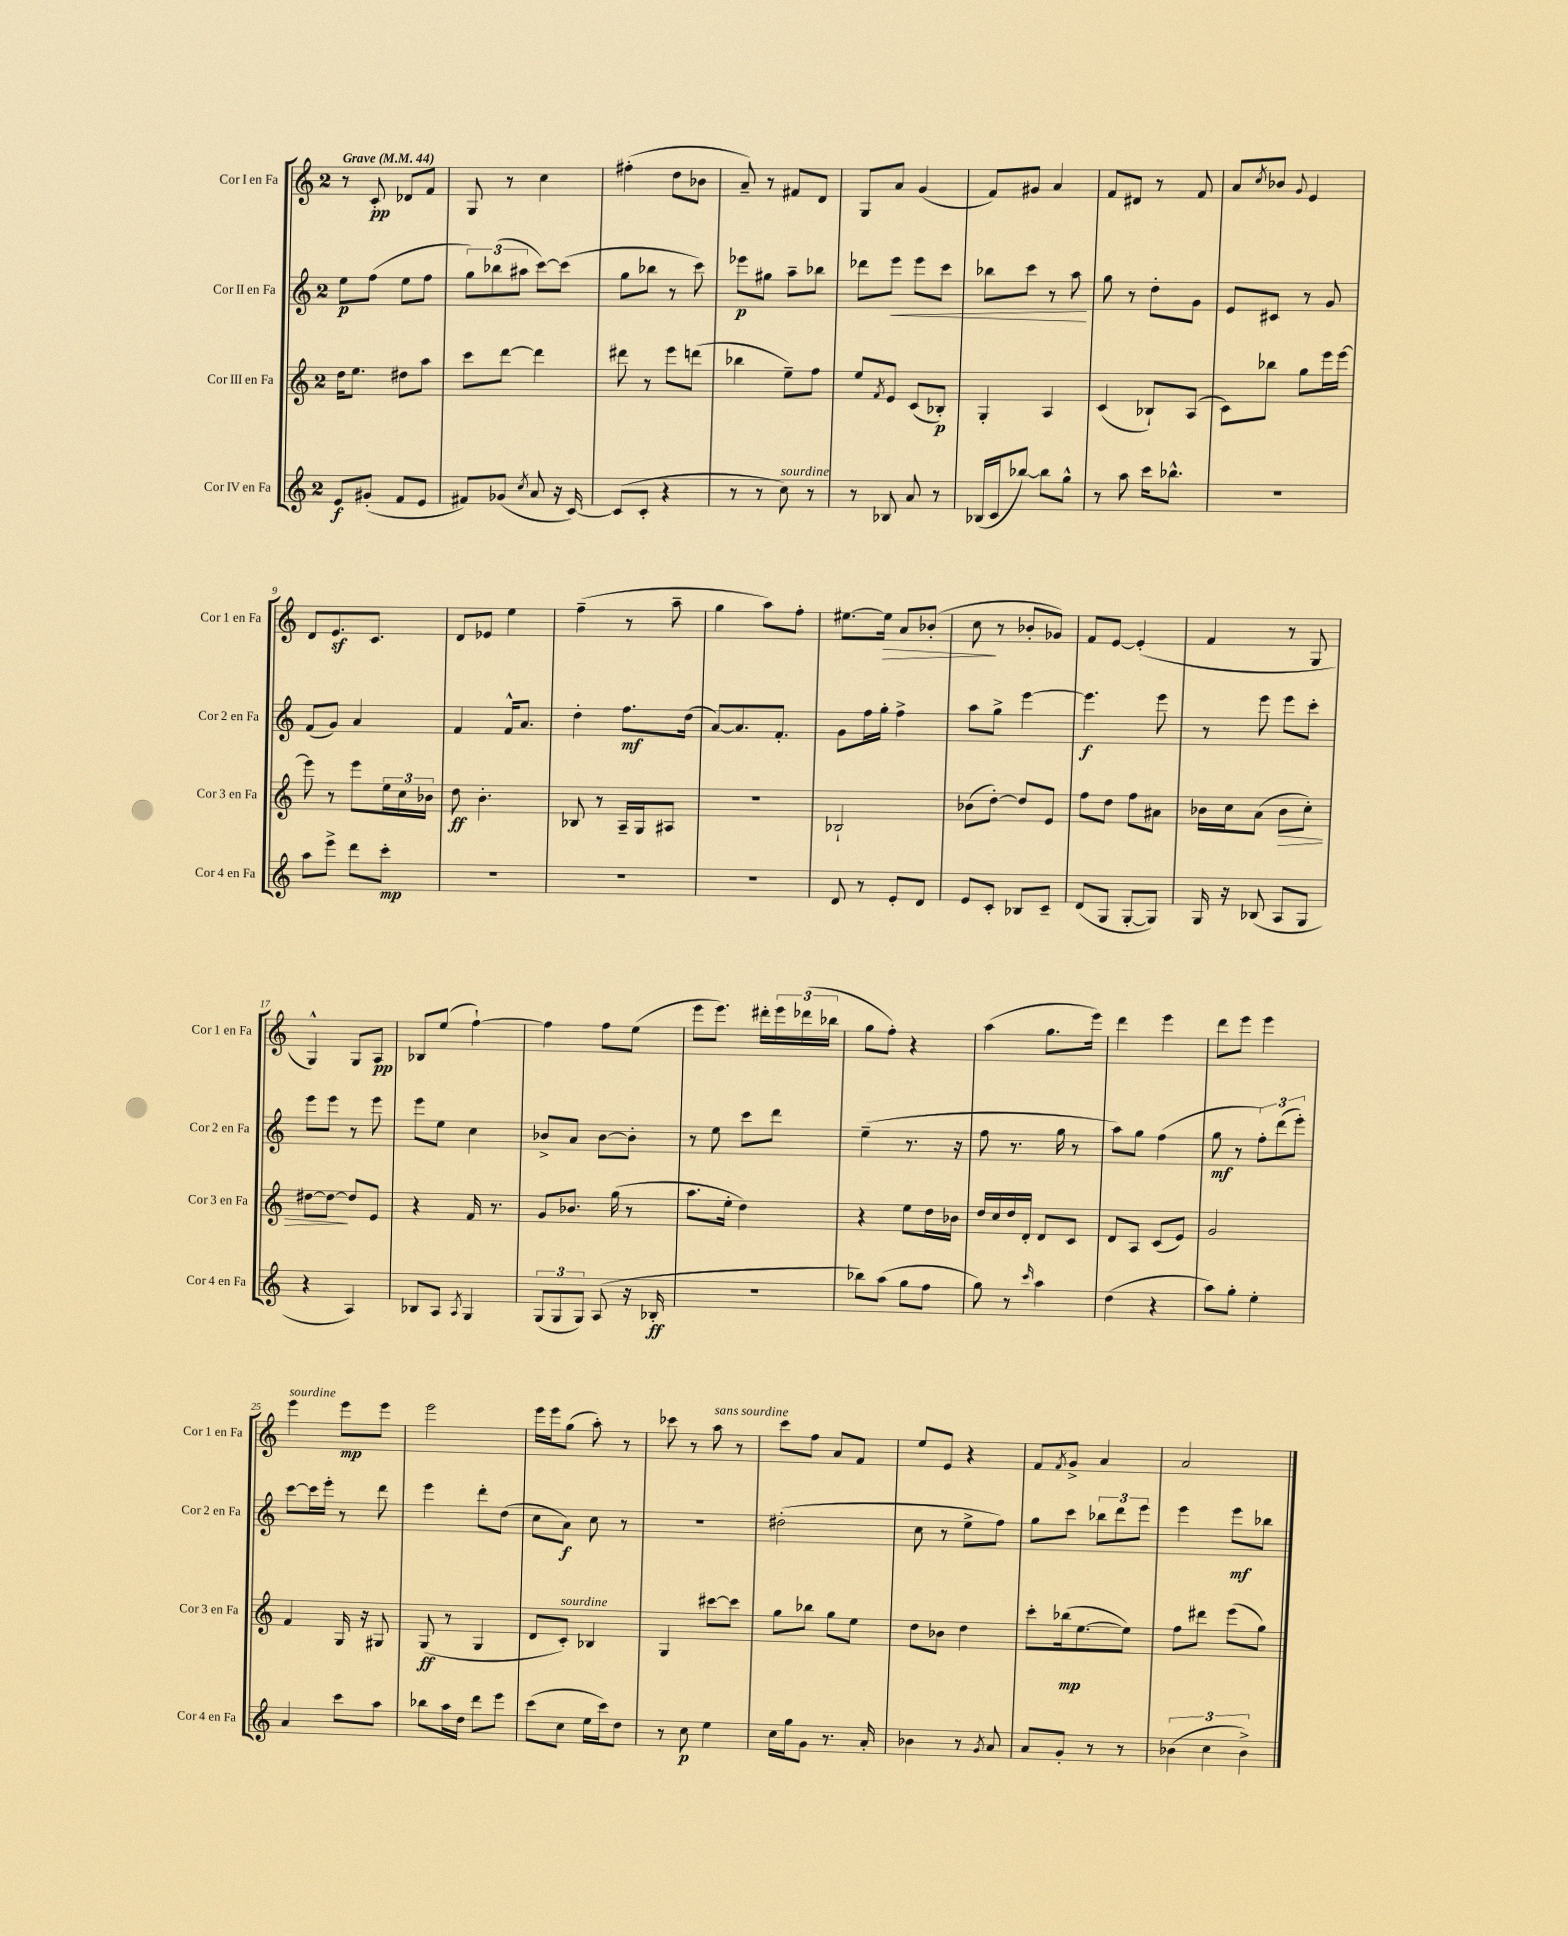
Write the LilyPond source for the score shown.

<<
\new StaffGroup <<
\new Staff = "s0" \with { instrumentName = "Cor I en Fa" shortInstrumentName = "Cor 1 en Fa" } {
    \clef treble \key c \major \once \override Staff.TimeSignature.style = #'single-digit \time 2/4 \tempo "Grave" 4 = 44
    r8 c'8-.\pp des'8 f'8 |
    g8 r8 c''4 |
    fis''4-.( d''8 bes'8 |
    a'8--) r8 fis'8 d'8 |
    g8 a'8 g'4( |
    f'8) gis'8 a'4 |
    f'8 dis'8 r8 f'8 |
    a'8 \acciaccatura { c''8 } bes'8 \appoggiatura { g'8 } e'4 |
    d'8 e'8.\sf c'8. |
    d'8 ees'8 e''4 |
    f''4--( r8 a''8-- |
    g''4 a''8) f''8-. |
    eis''8.~ eis''16\> a'8 bes'8-.( |
    c''8\! r8 bes'8-. ges'8) |
    f'8 e'8~ e'4-.( |
    f'4 r8 g8 |
    g4-^) g8 a8\pp |
    bes8 e''8( f''4~-!) |
    f''4 f''8 e''8( |
    e'''8 e'''8.) dis'''16-. \tuplet 3/2 { e'''16 des'''16( bes''16 } |
    g''8 f''8-.) r4 |
    a''4( g''8. e'''16) |
    d'''4 e'''4 |
    d'''8 e'''8 e'''4 |
    e'''4^\markup { \italic "sourdine" } e'''8\mp e'''8 |
    e'''2 |
    e'''16 e'''16 g''8( a''8-.) r8 |
    ces'''8 r8 a''8^\markup { \italic "sans sourdine" } r8 |
    c'''8 f''8 a'8 f'8 |
    e''8 e'8 r4 |
    f'8 \acciaccatura { f'8 } g'8-> a'4 |
    a'2 \bar "|." |
}
\new Staff = "s1" \with { instrumentName = "Cor II en Fa" shortInstrumentName = "Cor 2 en Fa" } {
    \clef treble \key c \major \once \override Staff.TimeSignature.style = #'single-digit \time 2/4
    e''8\p f''8( e''8 f''8 |
    \tuplet 3/2 { g''8) bes''8( ais''8 } c'''8~) c'''8( |
    g''8 bes''8 r8 c'''8) |
    ees'''8\p gis''8 a''8-- bes''8 |
    des'''8 e'''8\< e'''8 c'''8 |
    bes''8 c'''8 r8 a''8\! |
    g''8 r8 d''8-. g'8 |
    e'8 cis'8 r8 g'8 |
    f'8( g'8) a'4 |
    f'4 f'16-^ a'8. |
    d''4-. f''8.\mf d''16( |
    a'8~) a'8. f'8.-. |
    g'8 f''16 g''16-. f''4-> |
    a''8 g''8-> e'''4~ |
    e'''4.\f e'''8 |
    r8 e'''8 e'''8 c'''8-. |
    e'''8 e'''8 r8 e'''8 |
    e'''8 e''8 c''4 |
    bes'8-> a'8 bes'8~ bes'8-. |
    r8 e''8 c'''8 d'''8 |
    e''4--( r8. r16 |
    f''8 r8. g''16 r8 |
    a''8) g''8 f''4( |
    g''8\mf r8 \tuplet 3/2 { f''8-.) d'''8( e'''8-.) } |
    c'''8~ c'''16 e'''16-. r8 d'''8 |
    e'''4 d'''8-. d''8( |
    c''8 a'8\f) c''8 r8 |
    r2 |
    dis''2-.( |
    c''8 r8 e''8-> f''8) |
    g''8 c'''8 \tuplet 3/2 { bes''8 d'''8 e'''8 } |
    e'''4 e'''8\mf bes''8 \bar "|." |
}
\new Staff = "s2" \with { instrumentName = "Cor III en Fa" shortInstrumentName = "Cor 3 en Fa" } {
    \clef treble \key c \major \once \override Staff.TimeSignature.style = #'single-digit \time 2/4
    d''16 e''8. dis''8 a''8 |
    c'''8 d'''8~ d'''4 |
    dis'''8 r8 e'''8 d'''8( |
    bes''4 e''8--) f''8 |
    e''8 \acciaccatura { f'8 } e'8 c'8( bes8-.\p) |
    g4-. a4 |
    c'4( bes8-!) a8( |
    c'8) bes''8 g''8 e'''16 e'''16~ |
    e'''8 r8 e'''8 \tuplet 3/2 { e''16 c''16 bes'16 } |
    d''8\ff b'4.-. |
    bes8 r8 a16-- g16 ais8 |
    R2 |
    bes2-! |
    bes'8( d''8~-.) d''8 e'8 |
    f''8 d''8 f''8 ais'8 |
    bes'16 c''16 a'8( bes'8\> c''8-.) |
    dis''8~ dis''8~\! dis''8 e'8 |
    r4 f'16 r8. |
    g'8 bes'8. g''16( r8 |
    a''8. e''16-. d''4) |
    r4 e''8 d''16 bes'16 |
    d''16 c''16 d''16 d'16-. d'8 c'8 |
    d'8 a8 c'8( e'8) |
    g'2 |
    f'4 g16 r16 gis8 |
    g8\ff( r8 g4 |
    d'8 c'8-.^\markup { \italic "sourdine" }) bes4 |
    g4 cis'''8~ cis'''8 |
    g''8 bes''8 g''8 e''8 |
    d''8 bes'8 d''4 |
    c'''8-. bes''16\mp( e''8.~ e''8) |
    f''8 dis'''8 e'''8( g''8) \bar "|." |
}
\new Staff = "s3" \with { instrumentName = "Cor IV en Fa" shortInstrumentName = "Cor 4 en Fa" } {
    \clef treble \key c \major \once \override Staff.TimeSignature.style = #'single-digit \time 2/4
    e'8\f gis'8-.( f'8 e'8 |
    fis'8) ges'8( \acciaccatura { c''8 } a'8 r16 c'16~) |
    c'8( c'8-. r4 |
    r8 r8 c''8^\markup { \italic "sourdine" }) r8 |
    r8 bes8 a'8 r8 |
    bes16( c'16 bes''8~) bes''8 g''8-^ |
    r8 a''8 c'''16 bes''8.-^ |
    r2 |
    a''8 e'''8-> d'''8 c'''8-.\mp |
    R2 |
    R2 |
    R2 |
    d'8 r8 e'8-. d'8 |
    e'8 c'8-. bes8 c'8-- |
    d'8( g8 g8~-. g8) |
    g16 r16 bes8( a8 g8 |
    r4 a4) |
    bes8 a8 \acciaccatura { a8 } g4 |
    \tuplet 3/2 { g8( g8 g8) } a8( r16 bes16-.\ff |
    R2 |
    bes''8) a''8( g''8 f''8 |
    g''8) r8 \grace { c'''16 } a''4 |
    d''4( r4 |
    a''8) g''8-. e''4-. |
    a'4 c'''8 a''8 |
    bes''8 a''16 d''16 d'''8 e'''8 |
    c'''8( c''8 e''16 c'''16) d''8 |
    r8 c''8\p e''4 |
    c''16 g''16 g'8 r8. a'16-. |
    bes'4 r8 \acciaccatura { g'8 } a'8 |
    a'8 g'8-. r8 r8 |
    \tuplet 3/2 { bes'4( c''4 bes'4->) } \bar "|." |
}
>>
>>
